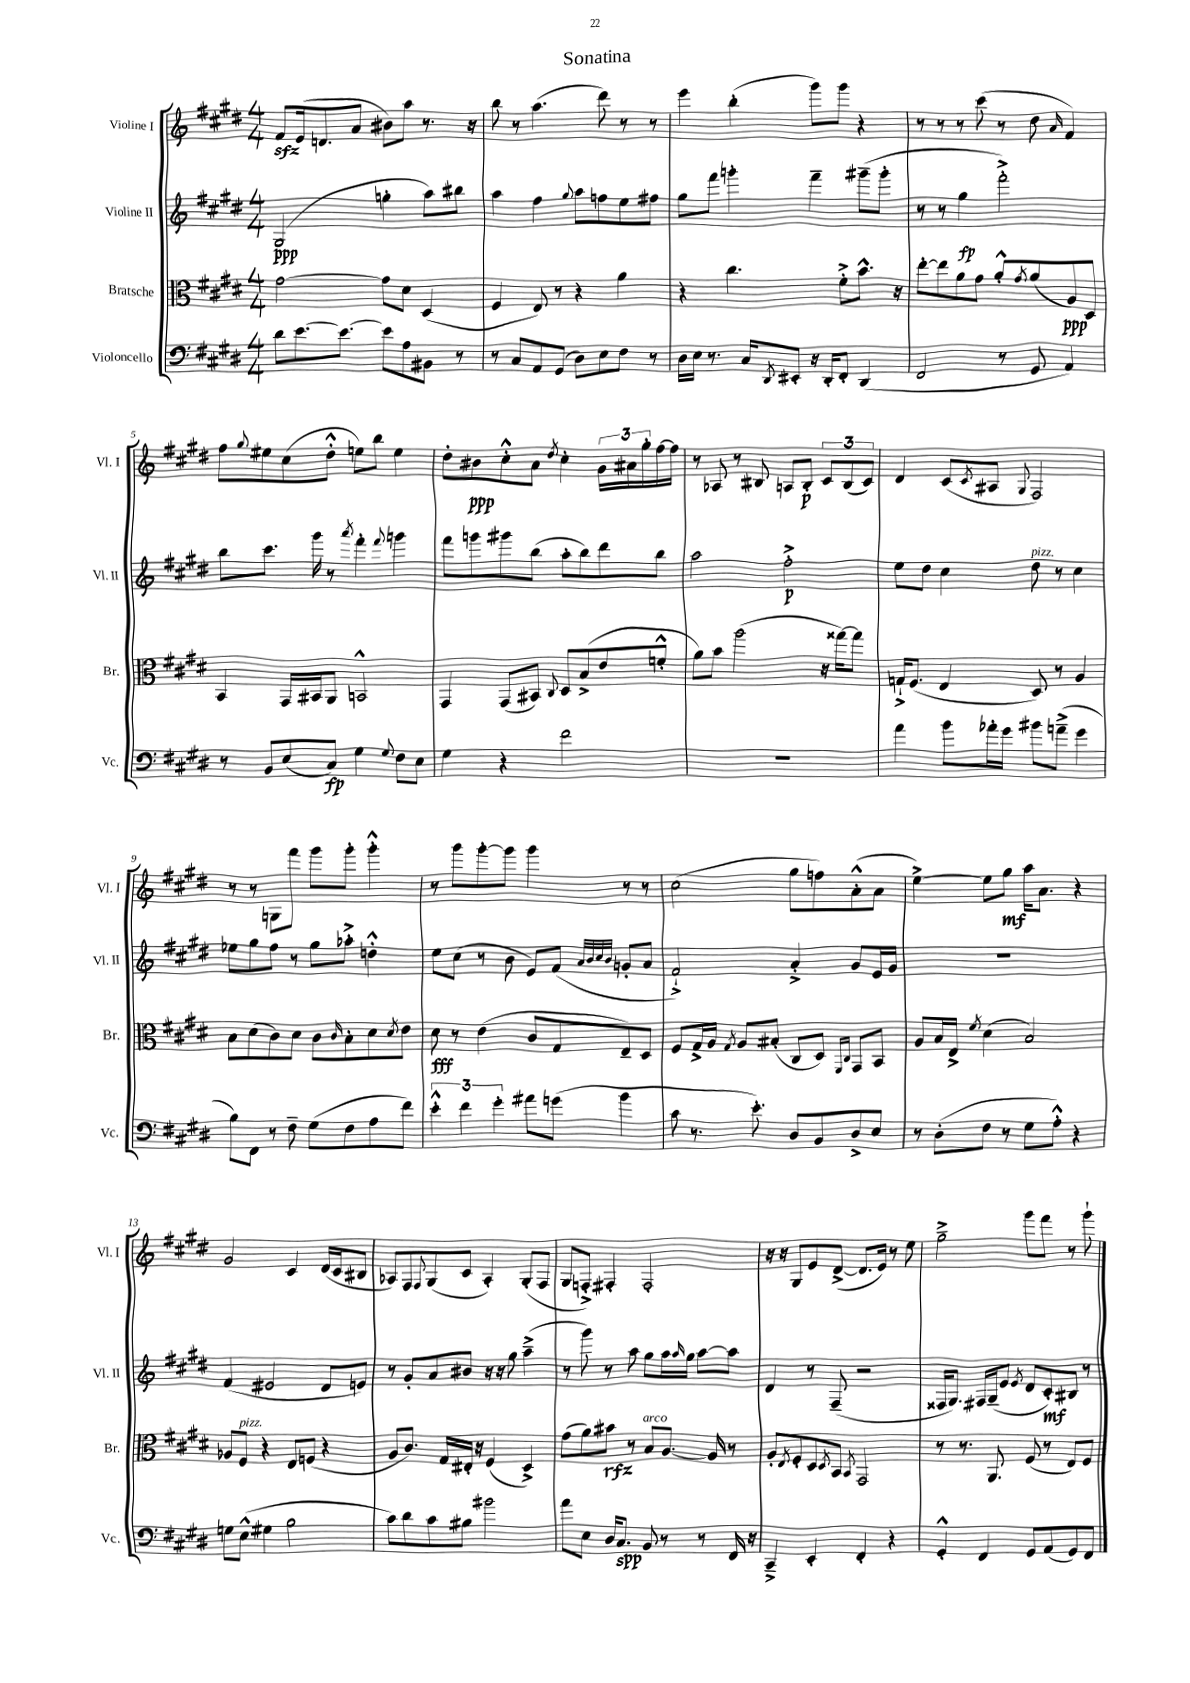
\header { title = "Sonatina" }
<<
\new StaffGroup <<
\new Staff = "s0" \with { instrumentName = "Violine I" shortInstrumentName = "Vl. I" } {
    \clef treble \key e \major \numericTimeSignature \time 4/4
    fis'8\sfz e'16( d'8. a'8 bis'8) a''8 r8. r16 |
    b''8 r8 a''4.( dis'''8) r8 r8 |
    e'''4 b''4-.( gis'''8) gis'''8 r4 |
    r8 r8 r8 cis'''8( r8 dis''8 \grace { a'16 } fis'4) |
    fis''8 \appoggiatura { gis''8 } eis''8 cis''8( dis''8-.-^ e''8) b''8 e''4 |
    dis''8-. bis'8\ppp cis''8-.-^ a'8 \acciaccatura { dis''8 } cis''4-. \tuplet 3/2 { gis'16 ais'16 gis''16-. } fis''16~ fis''16 |
    r8 aes8 r8 bis8 a8 bis8-.\p \tuplet 3/2 { cis'8 bis8( cis'8) } |
    dis'4 cis'8( \acciaccatura { cis'8 } ais8 \appoggiatura { gis8 } fis2) |
    r8 r8 g8 fis'''8 gis'''8 gis'''8-. gis'''4-.-^ |
    r8 gis'''8 gis'''8~-. gis'''8 gis'''4 r8 r8 |
    cis''2( gis''8 f''8) a'8-.-^( a'8 |
    e''4~->) e''8 gis''8\mf a''16 a'8. r4 |
    gis'2 cis'4 dis'16( cis'16 bis8 |
    aes8) fis8 \appoggiatura { fis8 } gis8( cis'8 aes4-.) gis8-.( fis8 |
    gis8 f8-.->) fis4-. fis2-. |
    r16 r16 gis8 e'8 dis'8~->( dis'8. e'16) r8 e''8 |
    gis''2---> gis'''8 fis'''8 r8 gis'''8-! \bar "|." |
}
\new Staff = "s1" \with { instrumentName = "Violine II" shortInstrumentName = "Vl. II" } {
    \clef treble \key e \major \numericTimeSignature \time 4/4
    gis2\ppp( g''4-. a''8) bis''8 |
    a''4 fis''4 \appoggiatura { gis''8 } a''8 f''8 e''8 fis''8 |
    gis''8 fis'''8 g'''4-. fis'''4-- gis'''8--( gis'''8-. |
    r8 r8 gis''4\fp fis'''2-.->) |
    b''8 cis'''8. gis'''16 r8 \acciaccatura { a'''8 } fis'''4-. \appoggiatura { fis'''8 } g'''4 |
    fis'''8 g'''8 gis'''8 b''8( a''8-. b''8) dis'''8 b''8 |
    a''2 fis''2-.->\p |
    e''8 dis''8 cis''4 dis''8^\markup { \italic "pizz." } r8 cis''4 |
    ees''8 gis''8 fis''8 r8 gis''8 aes''8-.-> d''4-.-^ |
    e''8 cis''8( r8 b'8 e'8) fis'8( \grace { a'32 b'32 cis''32 b'32 } g'8-. a'8 |
    fis'2-!->) a'4-.-> gis'8 e'16 gis'16 |
    R1 |
    fis'4( eis'2 dis'8 e'8) |
    r8 gis'8-. a'8 bis'8 r16 r16 gis''8 a''4--->( |
    r8 gis'''8) r8 a''8 gis''8 a''16 \grace { a''16 } gis''16 a''8~ a''8 |
    dis'4 r8 fis8--( r2 |
    fisis16 gis8.) fis16 gis16--( e'8 \acciaccatura { e'8 } dis'8 cis'8-.\mf) bis8 r8 \bar "|." |
}
\new Staff = "s2" \with { instrumentName = "Bratsche" shortInstrumentName = "Br." } {
    \clef alto \key e \major \numericTimeSignature \time 4/4
    gis'2~ gis'8 dis'8 dis4( |
    fis4 e8) r8 r4 a'4 |
    r4 cis''4. fis'8-.-> b'8.-^ r16 |
    e''8~-. e''8 a'8 gis'8 a'8-.-^ \acciaccatura { gis'8 } a'8( a8\ppp) dis8 |
    b,4 gis,16 bis,16 a,8 b,2-^ |
    gis,4 gis,8( bis,8) \appoggiatura { cis8 } dis8 b8->( e'8 f'8-.-^ |
    a'8) b'8 a''2( r16 gisis''16~) gisis''8 |
    g16-!-> fis8.( e4 dis8) r8 a4 |
    b8 dis'8( cis'8) dis'8 cis'8 \grace { cis'16 } b8-. dis'8 \acciaccatura { dis'8 } e'8 |
    dis'8\fff r8 e'4( cis'8 gis8 e8--) dis8 |
    fis8 gis16-> a16 \acciaccatura { gis8 } a8 bis8-.( cis8 dis8) \grace { fis,16 cis16 } gis,8 b,8 |
    a8 b16 e16-> \acciaccatura { fis'8 } dis'4( b2) |
    aes8 fis8^\markup { \italic "pizz." } r4 e8 f8( r4 |
    a8 cis'8.) gis16 eis16-. r16 fis4( dis4->) |
    gis'8( a'8) bis'8\rfz r8 b8^\markup { \italic "arco" } a8.~ a16 r8 |
    a8-. \acciaccatura { e8 } fis8-. dis8 \acciaccatura { dis8 } b,8 \acciaccatura { b,8 } gis,2 |
    r8 r8. a,8. fis8( r8 e8) fis8 \bar "|." |
}
\new Staff = "s3" \with { instrumentName = "Violoncello" shortInstrumentName = "Vc." } {
    \clef bass \key e \major \numericTimeSignature \time 4/4
    dis'8 e'8.~ e'8.~ e'8 a8 bis,8 r8 |
    r8 cis8 a,8 gis,8( dis8) e8 fis8 r8 |
    dis16 e16 r8. cis16 \acciaccatura { dis,8 } eis,8-. r16 dis,16-. fis,8-. dis,4( |
    fis,2 r8 gis,8 a,4) |
    r8 b,8 e8( cis8\fp) gis4 \appoggiatura { gis8 } fis8 e8 |
    gis4 r4 fis'2 |
    R1 |
    a'4 b'8 aes'16-. gis'16 bis'8 a'8--->( gis'4 |
    b8) fis,8 r8 fis8-- gis8( fis8 a8 fis'8) |
    \tuplet 3/2 { e'4-.-^ fis'4 gis'4-. } ais'8 g'8( b'4 |
    cis'8 r8. e'8.-.) dis8 b,8 dis8-> e8 |
    r8 dis8-.( fis8 r8 gis8 a8-.-^) r4 |
    g8 e8-^( gis4 b2 |
    cis'8) dis'8 cis'8 bis8 bis'2 |
    a'8 e8 dis16 cis8.\spp b,8 r8 r8 fis,16 r16 |
    cis,4---> e,4-. fis,4-. r4 |
    gis,4-.-^ fis,4 gis,8 a,8( gis,8) fis,8 \bar "|." |
}
>>
>>
